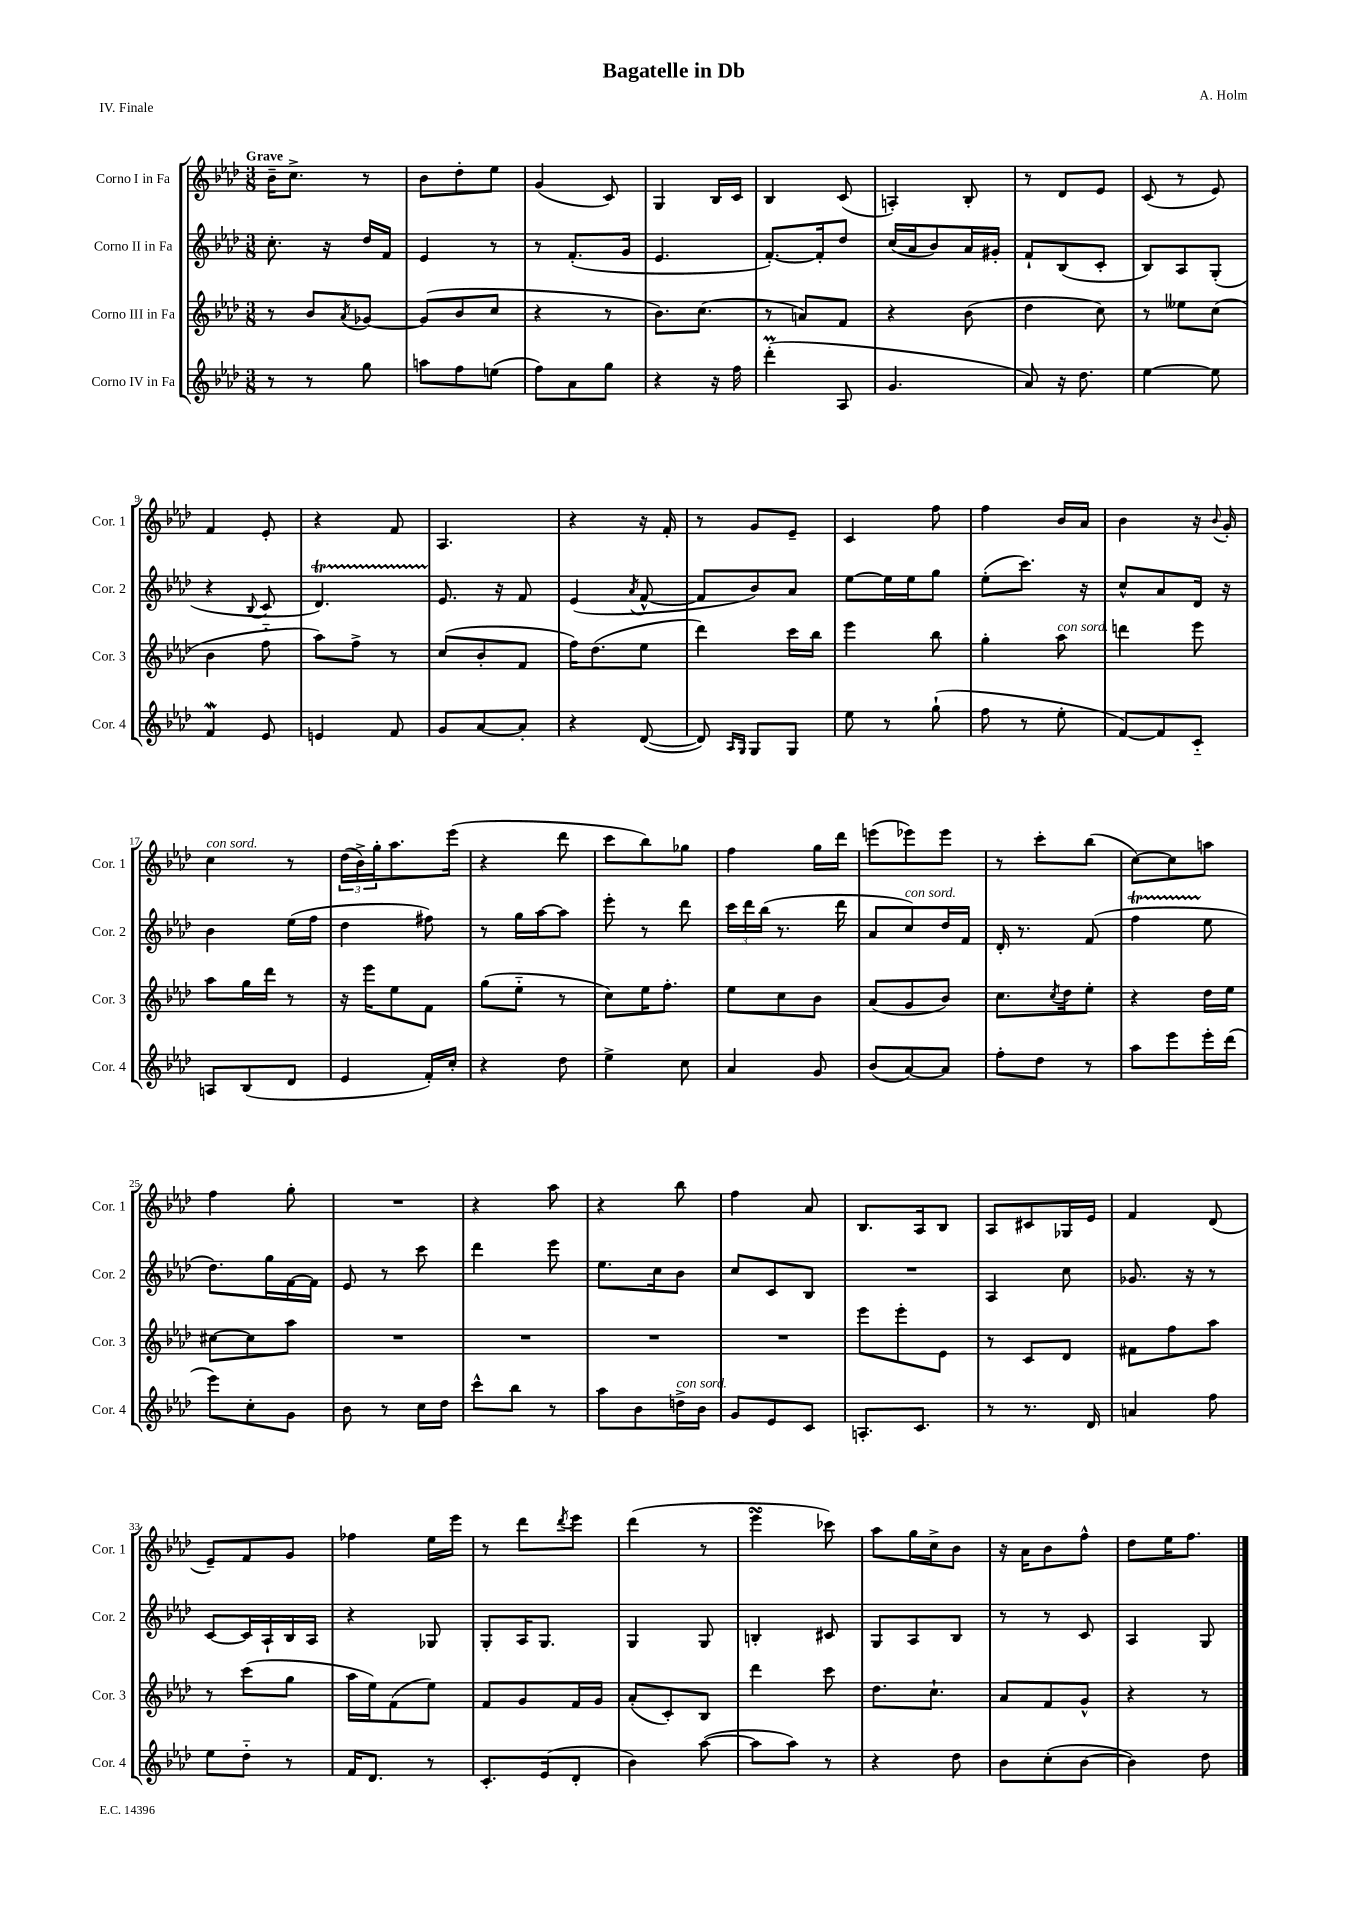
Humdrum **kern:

**kern	**kern	**kern	**kern
*staff4	*staff3	*staff2	*staff1
*clefG2	*clefG2	*clefG2	*clefG2
*k[b-e-a-d-]	*k[b-e-a-d-]	*k[b-e-a-d-]	*k[b-e-a-d-]
*M3/8	*M3/8	*M3/8	*M3/8
8r	8r	8.cc'\	16b-~\LK
.	.	.	8.cc^\J
8r	8b-/L	.	.
.	.	16r	.
.	8qa-/	.	.
8gg\	[8g-/J	16dd-/LL	8r
.	.	16f/JJ	.
=	=	=	=
8aa\L	(8g-/]L	4e-/	8b-\L
8ff\	8b-/	.	8dd-'\
(8ee\J	8cc/J	8r	8ee-\J
=	=	=	=
8ff\L)	4r	8r	(4g/
8a-\	.	(8.f'/L	.
8gg\J	8r	.	8c/)
.	.	16g/Jk	.
=	=	=	=
4r	8.b-\L)	4.e-/	4G/
.	(8.cc\J	.	.
16r	.	.	16B-/LL
16ff\	.	.	16c/JJ
=	=	=	=
(4ddd-'\	8r	[8.f'/L)	4B-/
.	8a/L)	.	.
.	.	16f'/]k	.
8A-/	8f/J	8dd-/J	(8c/
=	=	=	=
4.g/	4r	(16cc/LL	4A'/)
.	.	16a-/J	.
.	.	8b-/)	.
.	(8b-\	16a-/L	8B-'/
.	.	16g#'/JJ	.
=	=	=	=
8a-/)	4dd-\	8f`/L	8r
16r	.	(8B-/	8d-/L
8.dd-\	.	.	.
.	8cc\)	8c'/J	8e-/J
=	=	=	=
[4ee-\	8r	8B-/L)	(8c/
.	8ee--\L	8A-/	8r
8ee-\]	(8cc\J	(8G'/J	8e-/)
=	=	=	=
4f/	4b-\	4r	4f/
.	.	8qqB-/	.
8e-/	8ff'~\	8c/	8e-'/
=	=	=	=
4e/	8aa-\L)	4.d-/)	4r
.	8ff^\J	.	.
8f/	8r	.	8f/
=	=	=	=
8g/L	(8cc/L	8.e-/	4.A-/
[8a-/	8b-'/	.	.
.	.	16r	.
8a-'/]J	8f/J	8f/	.
=	=	=	=
4r	16ff\LK)	(4e-/	4r
.	(8.dd-\	.	.
.	.	8qa-/	.
([8d-/	8ee-\J	[8f^^/	16r
.	.	.	16f'/
=	=	=	=
8d-/])	4ddd-\)	8f/]L	8r
16qqA-/LL	.	.	.
16qqG/JJ	.	.	.
8G/L	.	8b-/)	8g/L
8G/J	16ccc\LL	8a-/J	8e-~/J
.	16bb-\JJ	.	.
=	=	=	=
8ee-\	4eee-\	[8ee-\L	4c/
8r	.	16ee-\]L	.
.	.	16ee-\J	.
(8gg`\	8bb-\	8gg\J	8ff\
=	=	=	=
8ff\	4gg'\	(8ee-'\L	4ff\
8r	.	8.ccc\J)	.
8ee-'\	8aa-\	.	16b-/LL
.	.	16r	16a-/JJ
=	=	=	=
[8f/L)	4ddd\	8cc^^/L	4b-\
8f/]	.	8a-/	.
8c'~/J	8eee-\	16d-/Jk	16r
.	.	.	8qqb-/
.	.	16r	16g'/
=	=	=	=
8A/L	8aa-\L	4b-\	4cc\
(8B-/	16gg\L	.	.
.	16ddd-\JJ	.	.
8d-/J	8r	(16ee-\LL	8r
.	.	16ff\JJ	.
=	=	=	=
4e-/	16r	4dd-\	(24dd-\LL
.	.	.	24b-^\)
.	16eee-\LK	.	.
.	.	.	24gg'\J
.	8ee-\	.	8.aa-\
16f'/LL)	8f\J	8ff#\)	.
16cc'/JJ	.	.	(16eee-\Jk
=	=	=	=
4r	(8gg\L	8r	4r
.	8ee-'~\J	16gg\LL	.
.	.	[16aa-\J	.
8dd-\	8r	8aa-\]J	8ddd-\
=	=	=	=
4ee-^\	8cc\L)	8eee-'\	8ccc\L
.	16ee-\K	8r	8bb-\)
.	8.ff'\J	.	.
8cc\	.	8ddd-\	8gg-\J
=	=	=	=
4a-/	8ee-\L	24ccc\LL	4ff\
.	.	24ddd-\	.
.	.	(24bb-\JJ	.
.	8cc\	8.r	.
8g/	8b-\J	.	16gg\LL
.	.	16ddd-\	16ddd-\JJ
=	=	=	=
(8b-/L	(8a-/L	8a-/L	(8eee\L
[8a-/)	8g/	8cc/)	8eee-\)
8a-/]J	8b-/J)	16dd-/L	8eee-\J
.	.	16f/JJ	.
=	=	=	=
8ff'\L	8.cc\L	16d-'/	8r
.	.	8.r	.
8dd-\J	.	.	8ccc'\L
.	8qcc/	.	.
.	16dd-\k	.	.
8r	8ee-'\J	(8f/	(8bb-\J
=	=	=	=
8aa-\L	4r	4ff\	[8cc\L)
8eee-\	.	.	8cc\]
16eee-'\L	16dd-\LL	8ee-\	8aa\J
(16ddd-\JJ	16ee-\JJ	.	.
=	=	=	=
8eee-\L)	[8cc#\L	8.dd-\L)	4ff\
8cc'\	8cc#\]	.	.
.	.	16gg\L	.
8g\J	8aa-\J	[16f\	8gg'\
.	.	16f\]JJ	.
=	=	=	=
8b-\	4.r	8e-/	4.r
8r	.	8r	.
16cc\LL	.	8ccc\	.
16dd-\JJ	.	.	.
=	=	=	=
8ccc^^\L	4.r	4ddd-\	4r
8bb-\J	.	.	.
8r	.	8eee-\	8aa-\
=	=	=	=
8aa-\L	4.r	8.ee-\L	4r
8b-\	.	.	.
.	.	16cc\k	.
16dd^\L	.	8b-\J	8bb-\
16b-\JJ	.	.	.
=	=	=	=
8g/L	4.r	8cc/L	4ff\
8e-/	.	8c/	.
8c/J	.	8B-/J	8a-/
=	=	=	=
8.A'/L	8eee-\L	4.r	8.B-/L
.	8eee-'\	.	.
8.c/J	.	.	16A-/k
.	8e-\J	.	8B-/J
=	=	=	=
8r	8r	4A-/	8A-/L
8.r	8c/L	.	8c#/
.	8d-/J	8cc\	16G-/L
16d-/	.	.	16e-/JJ
=	=	=	=
4a/	8f#\L	8.g-/	4f/
.	8ff\	.	.
.	.	16r	.
8ff\	8aa-\J	8r	(8d-/
=	=	=	=
8ee-\L	8r	[8c/L	8e-~/L)
8dd-'~\J	(8ccc\L	16c/]L	8f/
.	.	16A-`/	.
8r	8gg\J	16B-/	8g/J
.	.	16A-/JJ	.
=	=	=	=
16f/LK	16aa-\LL	4r	4ff-\
8.d-/J	16ee-\J)	.	.
.	(8f\	.	.
8r	8ee-\J)	8G-/	16ee-\LL
.	.	.	16eee-\JJ
=	=	=	=
8.c'/L	8f/L	8G'/L	8r
.	8g/	16A-/K	8ddd-\L
(16e-/k	.	8.G/J	.
.	.	.	8qddd-/
8d-'/J	16f/L	.	8eee-\J
.	16g/JJ	.	.
=	=	=	=
4b-\)	(8a-'/L	4G/	(4ddd-\
.	8c'/)	.	.
([8aa-\	8B-/J	8G/	8r
=	=	=	=
8aa-\]L	4ddd-\	4B'/	4eee-\
8aa-\J)	.	.	.
8r	8ccc\	8c#/	8ccc-\)
=	=	=	=
4r	8.dd-\L	8G/L	8aa-\L
.	.	8A-/	16gg\L
.	8.cc`\J	.	16cc^\J
8dd-\	.	8B-/J	8b-\J
=	=	=	=
8b-\L	8a-/L	8r	16r
.	.	.	16a-\LK
(8cc'\	8f/	8r	8b-\
[8b-\J	8g^^/J	8c/	8ff^^\J
=	=	=	=
4b-\])	4r	4A-/	8dd-\L
.	.	.	16ee-\K
.	.	.	8.ff\J
8dd-\	8r	8G/	.
==	==	==	==
*-	*-	*-	*-
